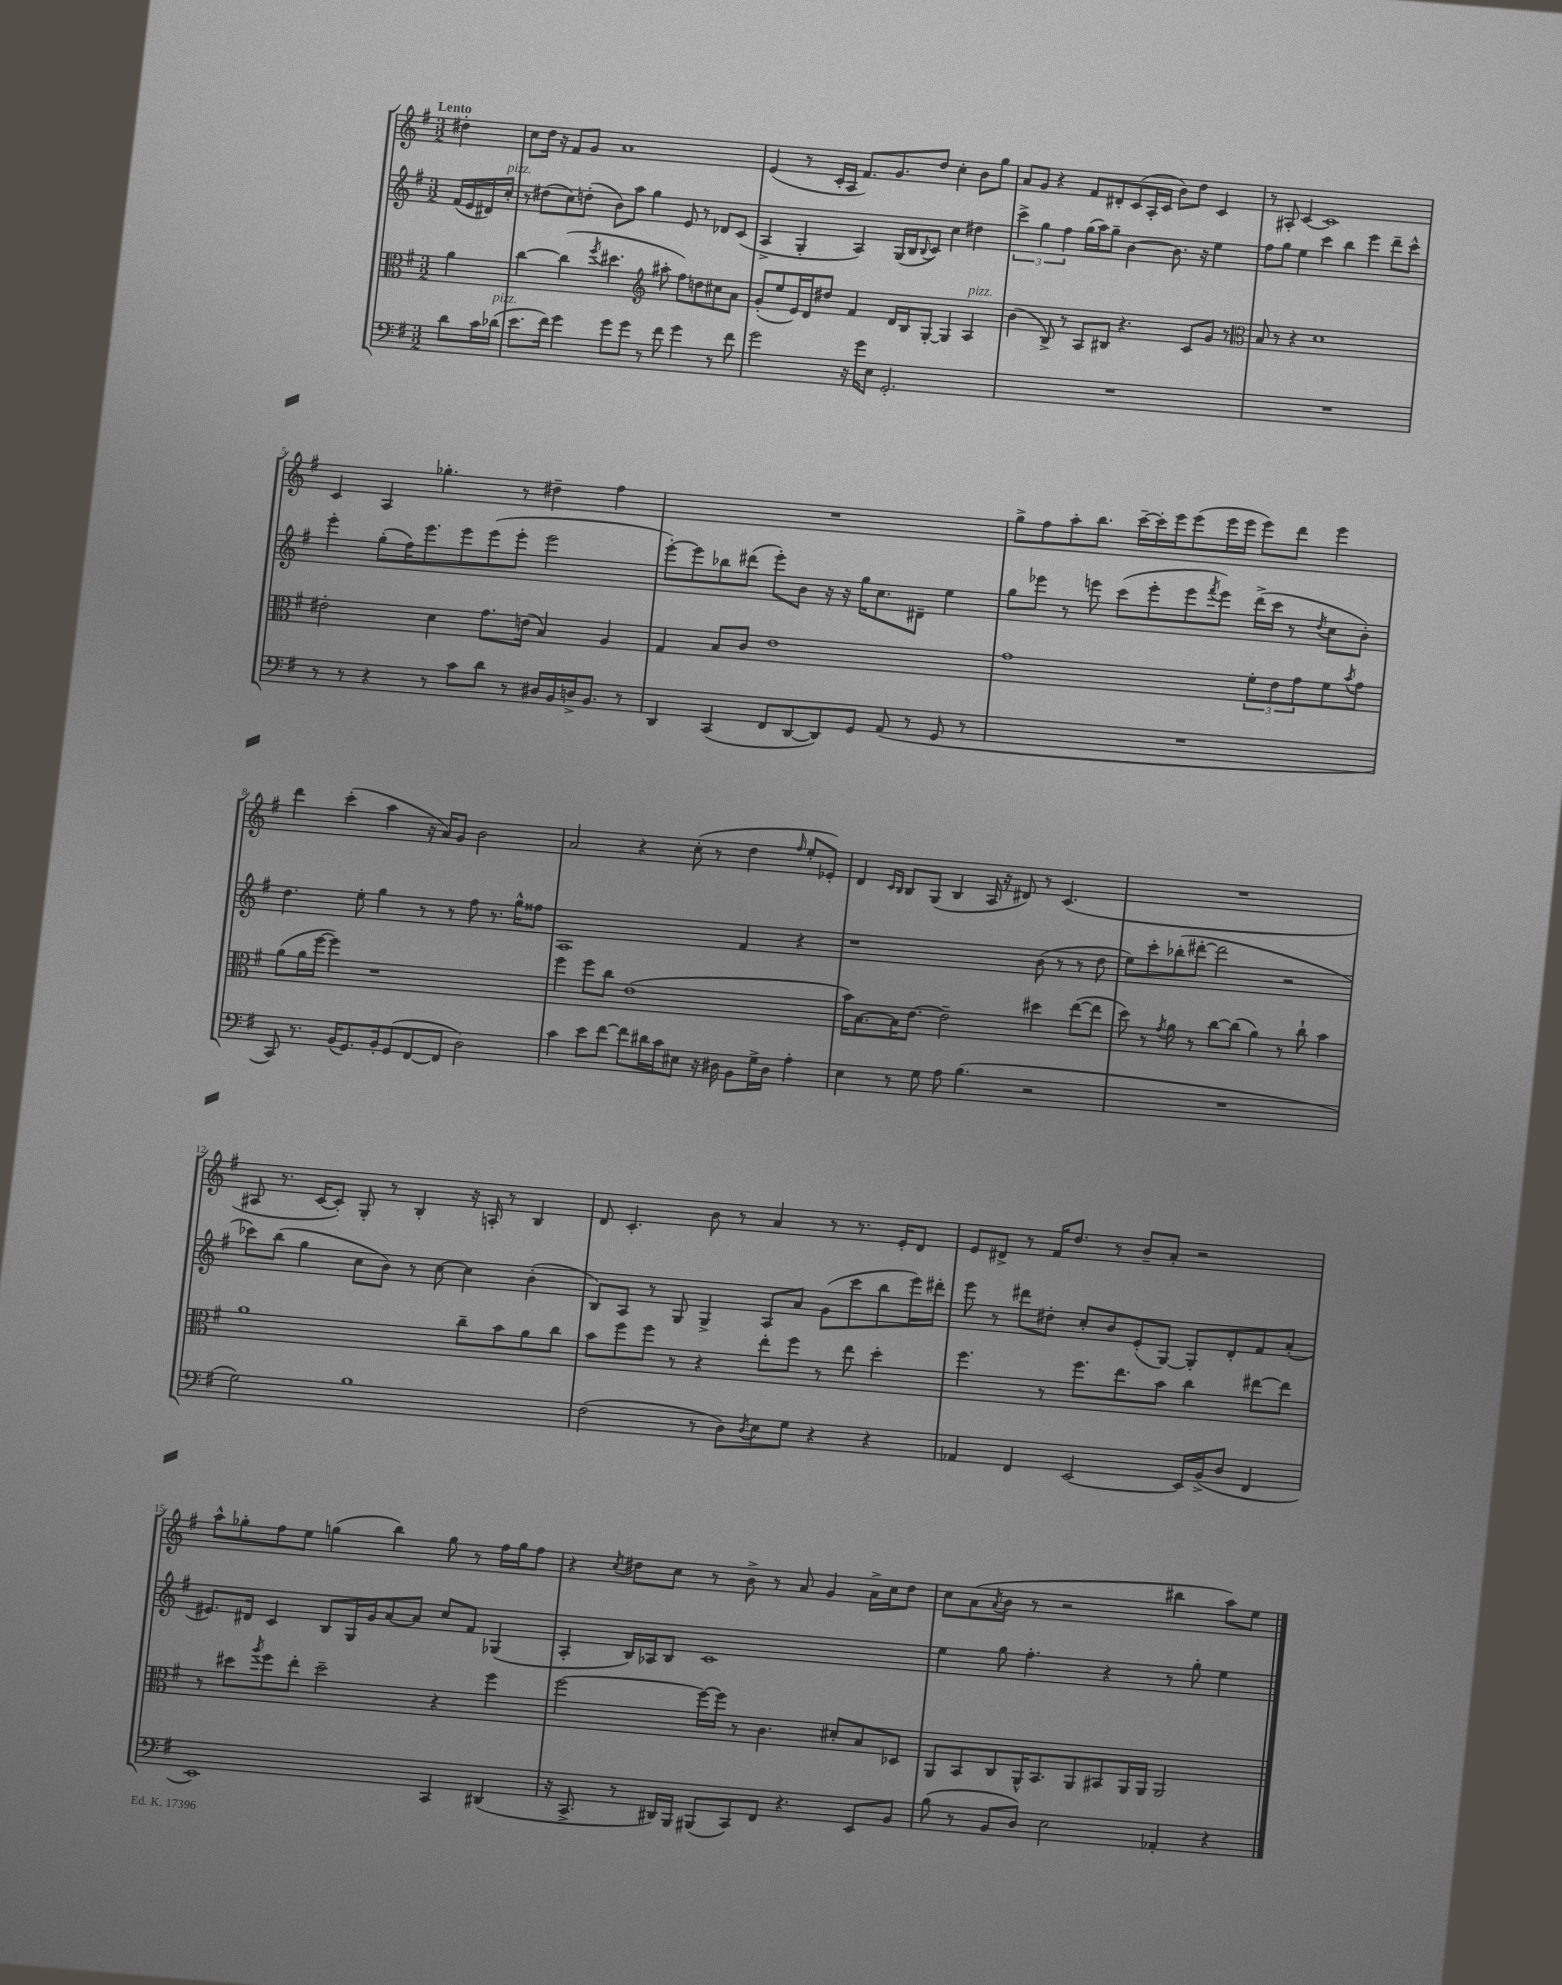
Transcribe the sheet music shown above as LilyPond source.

<<
\new StaffGroup <<
\new Staff = "s0" {
    \clef treble \key g \major \numericTimeSignature \time 3/2 \partial 4 \tempo "Lento"
    dis''4-. |
    c''8 d''16 r16 fis'8 g'8 a'1 |
    e'4( r8 c'16-. a16 fis'8.) g'8. d''8 c''4-. b'8 g''8 |
    a'8 g'8 r4 fis'8 dis'8-. c'8( a16-. c'16 b'8) d''8 c'4 |
    r8 ais8-. c'4~ c'1 |
    c'4 a4 ges''4.-. r8 dis''4-- fis''4 |
    R1. |
    g''8-> fis''8 a''8-. b''8. c'''16~-- c'''16-. e'''16 e'''8( e'''16 e'''16 e'''8) d'''8 e'''4 |
    d'''4 c'''4-.( a''4 r16 a'16) g'8 b'2 |
    a'2 r4 c''8-.( r8 d''4 \grace { fis''16 } e''8-. ees'8-.) |
    d'4 \grace { c'16 b16 } b8 g8( b4 a16 r16 dis'8) r8 c'4.( |
    R1. |
    ais8 r8. c'16~ c'8-.) g8-. r8 b4-. r16 a16-. r8 b4 |
    d'8 c'4.-. b'8 r8 a'4 r8 r8. e'16-. d'8 |
    e'8 dis'8-> r8 fis'16 d''8. r8 b'8-- a'8-. r2 |
    a''8-^ ges''8-. fis''8 e''8 g''4( b''4) g''8 r8 fis''16 g''16 fis''8 |
    r4 \acciaccatura { c''8 } dis''8 c''8 r8 b'8-> r8 a'8 g'4 a'16-> c''16 dis''8 |
    c''8 a'8( \acciaccatura { a'8 } b'8 r8 r2 bis''4 a''8) e''8 \bar "|." |
}
\new Staff = "s1" {
    \clef treble \key g \major \numericTimeSignature \time 3/2 \partial 4
    fis'16( e'16 dis'16) c''16-.^\markup { \italic "pizz." } |
    r8 dis''8( c''8) d''8-.( b'8) a''8 g''4 e'8 r8 des'8 c'8( |
    a4-> g4-. a4) g16( b16 \appoggiatura { b8 } c'8) c''4 dis''4 |
    \tuplet 3/2 { c'''4-> g''4 fis''4 } g''16( a''16) g''8-- b'4~ b'8. r16 e''4 |
    fis''8 g''8 e''4 c'''4 b''4 e'''4 d'''8-- c'''8-^ |
    e'''4-. g''8-.( fis''16) e'''8. e'''8 e'''8( e'''8-. e'''2 |
    e'''8~-.) e'''8 bes''8 dis'''8( e'''8-.) b'8 r16 r16 g''16 c''8. dis'8-- e''4 |
    g''8 ees'''8 r8 e'''8 c'''8( e'''8-. e'''8 \acciaccatura { fis'''8 } e'''8) d'''16->( c'''16 r8 \acciaccatura { d''8 } c''8 b'8-.) |
    d''4. e''8-. g''4 r8 r8 fis''8 r8. g''16-^ fisis''8 |
    a1 fis'4 r4 |
    r1 b'8( r8 r8 d''8 |
    e''8) c'''8-. bes''8-.( dis'''8~-. dis'''2 r2 |
    ces'''8) b''8( g''4 c''8 b'8) r8 c''8~ c''4 b'4-.( |
    b8) a8 r8 g8 g4-> a8 a'8 g'8( c'''8 b''8 e'''16) dis'''16-. |
    e'''8 r8 dis'''8 dis''8-. c''8-. b'8 e'8-.( g8~) g8-. d'8-. fis'8 a'8-.( |
    eis'8.) dis'16 c'4 b8 g16 g'16 a'8~ a'8 c''8 fis'8 ges4( |
    a4-. b16) aes16 b8 c'1 |
    e''4 g''8 fis''4.-. r4 r8 g''8-. e''4 \bar "|." |
}
\new Staff = "s2" {
    \clef alto \key g \major \numericTimeSignature \time 3/2 \partial 4
    a'4 |
    c''4~ c''4( \acciaccatura { fis''8 } dis''4. \clef treble ais''8-. fis''8) d''8 cis''8 a'8 |
    g'8-.( e''8 e'16) d'16 dis''8 fis'4 d'16 b16 g8~-. g4 a4^\markup { \italic "pizz." } |
    b'4( b8->) r8 a8 bis8 r4. c'8 g'8 r8 |
    \clef alto b8 r8 r4 d'1 |
    eis'2-. d'4 g'8. e'16( b4) a4 |
    g4 b8 c'8 e'1 |
    g'1 \tuplet 3/2 { fis'8-. e'8 g'8 } fis'8 \acciaccatura { b'8 } g'8 |
    a'8( a'16 fis''16~ fis''4) r1 |
    fis''4 fis''8 c''8 e'1( |
    b'16) b8.~ b16 e'8.~ e'2-- dis''4 e''8~( e''8 |
    d''8) r8 \acciaccatura { g'8 } a'8 r8 c''8~ c''8( a'4) r8 c''8-! b'4 |
    a'1 c''8-- b'8 a'8 c''8 |
    b'8 fis''8 fis''8 r8 r4 e''8-. fis''8 r8 e''8 d''4-. |
    fis''4. r8 fis''8. e''8. b'8 c''4 eis''8~ eis''8 |
    r8 dis''8 \acciaccatura { a''8 } fis''8 e''8-. dis''2-- r4 fis''4 |
    fis''2~ fis''16~ fis''16 r8 c'4. dis'8-. b8 des8 |
    a,8 b,8 c8 a,16-^ b,8. a,8 bis,8 a,16 a,16 a,2 \bar "|." |
}
\new Staff = "s3" {
    \clef bass \key g \major \numericTimeSignature \time 3/2 \partial 4
    d'8 c'16 des'16^\markup { \italic "pizz." }( |
    e'8. fis'16) g'4 g'8 g'8 r8 fis'8 g'4 r8 fis'8 |
    g'2 r16 g'16 e8 g,2.-. |
    R1. |
    R1. |
    r8 r8 r4 r8 c'8 d'8 r8 dis16 b,16 d16-> b,8. r8 |
    d,4 c,4( fis,8 d,8~ d,8) g,8 a,8( r8 g,8 r8 |
    R1. |
    c,8) r8. b,16( g,8.) b,16-. g,8( fis,8~ fis,8 d2) |
    c'4 e'8 fis'8~ fis'8 dis'16 c'16 eis8 r16 dis16 b,8 g16-> dis16 a4-. |
    e4 r8 g8 a8 b4.( r2 |
    R1. |
    g2) b1 |
    fis2( r8 d8) \acciaccatura { d8 } e8 g8 r4 r4 |
    aes,4 fis,4 e,2~ e,16 b,16->( d8 fis,4 |
    e,1) c,4 dis,4( |
    r16 c,8.-> r8 dis,16) b,,16 bis,,8( c,8) fis,8 r4. e,8 b,8 |
    b8( r8 b,8 d8) e2 aes,4-. r4 \bar "|." |
}
>>
>>
